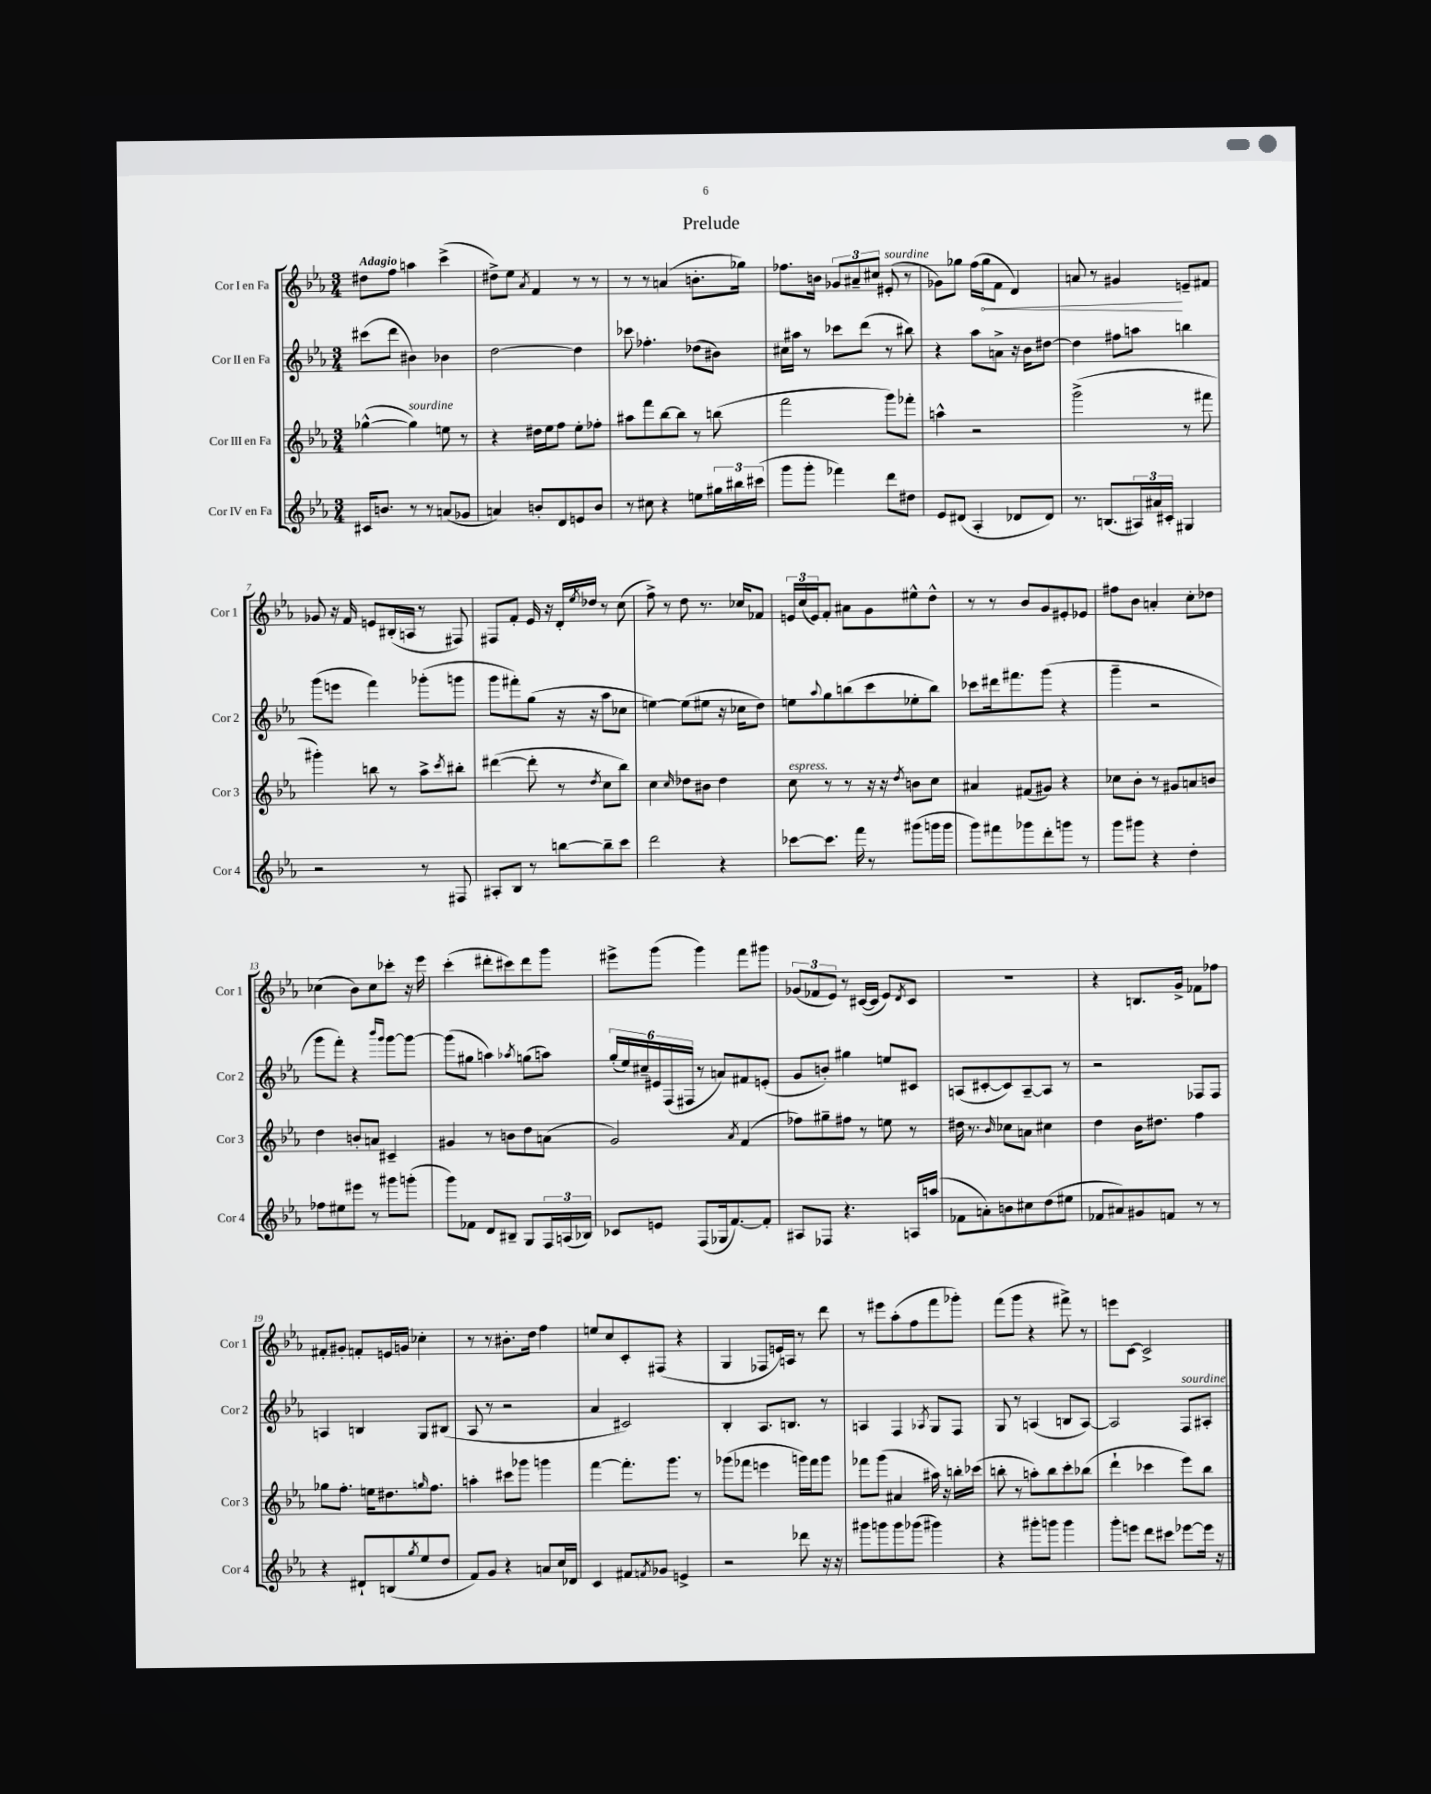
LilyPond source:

\header { title = "Prelude" }
<<
\new StaffGroup <<
\new Staff = "s0" \with { instrumentName = "Cor I en Fa" shortInstrumentName = "Cor 1" } {
    \clef treble \key ees \major \numericTimeSignature \time 3/4 \tempo "Adagio"
    dis''8 f''8 a''4 c'''4->( |
    dis''8->) ees''8 \acciaccatura { aes'8 } f'4 r8 r8 |
    r8 r8 a'4( b'8.-. ges''16) |
    fes''8. b'16 \tuplet 3/2 { ges'8 ais'8-- cis''8 } eis'8-.^\markup { \italic "sourdine" }( r8 |
    ges'8) ges''8 f''16( \once \override Hairpin.circled-tip = ##t ges''16\< f'8 d'4) |
    a'8 r8 gis'4\! e'8-- fis'8 |
    ges'8 r16 f'16 e'8 bis16-.( a16 r8 fis8) |
    fis8 f'8-. ees'16 r16 d'16-. \acciaccatura { ees''8 } des''16 r8 c''8( |
    f''8->) r8 d''8 r8. ces''16 fes'8 |
    \tuplet 3/2 { e'16 c''16( e'16) } f'8-. ais'8 g'8 eis''8-^ d''8-^ |
    r8 r8 bes'8 g'8 eis'8-. ees'8 |
    fis''8 bes'8 a'4-. c''8-. des''8 |
    ces''4( bes'8) ces''8 ces'''8-. r16 ees'''16 |
    c'''4-.( dis'''8-. cis'''8) dis'''8 g'''8 |
    eis'''8-> g'''8( g'''4) f'''8 gis'''8 |
    \tuplet 3/2 { ges'8( fes'8 ees'8) } r8 cis'16~( cis'16 ees'8) \acciaccatura { d'8 } cis'8 |
    R2. |
    r4 b8. g'16-> fes'8 fes''8 |
    fis'8-. gis'8-. f'8-. e'16 g'16 ces''4-. |
    r8 r8 bis'8.-. d''16 f''4 |
    e''8 c''8 c'8-. fis8( r4 |
    g4 fes8 e'16) a16 r8 d'''8 |
    r8 eis'''8 aes''8-.( f''8 f'''8 ges'''8-.) |
    f'''8( g'''8 r4 fis'''8->) r8 |
    e'''8 c'8~ c'2-> \bar "|." |
}
\new Staff = "s1" \with { instrumentName = "Cor II en Fa" shortInstrumentName = "Cor 2" } {
    \clef treble \key ees \major \numericTimeSignature \time 3/4
    cis'''8( d'''8 bis'4) bes'4 |
    d''2~ d''4 |
    ces'''8 fes''4.-. des''8( bis'8) |
    cis''16 ais''16 r8 ces'''8 d'''8( r8 bis''8) |
    r4 aes''8 a'8-> r16 bes'16 dis''8~ |
    dis''4 fis''8 a''8 b''4 |
    g'''8( e'''8 f'''4) ges'''8-.( g'''8 |
    g'''8 fis'''8-.) g''8( r16 r16 aes''8 ces''8 |
    e''4~) e''8( eis''8 r16 ces''16 d''8) |
    e''8 \appoggiatura { aes''8 } g''8 b''8( c'''8 ees''8-. b''8) |
    ces'''8 dis'''16 fis'''8. g'''8( r4 |
    g'''4-- r2 |
    g'''8 f'''8-.) r4 \grace { bes'''16 g'''16 } g'''8~ g'''8~ |
    g'''8( gis''8 a''4) \acciaccatura { aes''8 } g''8( a''8) |
    \tuplet 6/4 { g''16-.( ees''16) cis''16-- eis'16 f16( fis16 } r8 a'8) fis'8 e'8-.( |
    g'8 b'8-.) gis''4 e''8 cis'8 |
    a8( cis'8~-. cis'8) a8~-- a8 r8 |
    r2 fes8 fes8 |
    a4 b4 g8 bis8( |
    aes8 r8 r2 |
    aes'4 cis'2) |
    bes4-. aes8. b8. r8 |
    a4 f4 \acciaccatura { aes8 } g8 f8 |
    g8 r8 a4( b8 a8~) |
    a2 f8^\markup { \italic "sourdine" } ais8-. \bar "|." |
}
\new Staff = "s2" \with { instrumentName = "Cor III en Fa" shortInstrumentName = "Cor 3" } {
    \clef treble \key ees \major \numericTimeSignature \time 3/4
    ges''4~-^( ges''4^\markup { \italic "sourdine" }) e''8 r8 |
    r4 dis''16 ees''16 f''8 ees''8-. fes''8-. |
    ais''8 f'''8 bes''8~ bes''8 r8 b''8( |
    f'''2 g'''8) fes'''8-. |
    a''4-^ r2 |
    g'''2->( r8 fis'''8 |
    gis'''4-.) b''8 r8 aes''8-> \acciaccatura { c'''8 } bis''8-. |
    dis'''4~( dis'''8-. r8 \acciaccatura { d''8 } c''8 bes''8) |
    c''4 \grace { c''16 } des''8 bis'8 des''4 |
    c''8^\markup { \italic "espress." } r8 r8 r16 r16 \acciaccatura { d''8 } b'8 c''8 |
    ais'4 fis'8( gis'8) r4 |
    ces''8 bes'8-. r8 gis'8 a'8 b'8 |
    d''4 b'8-. a'8 cis'4-- |
    gis'4 r8 b'8 d''8 a'8( |
    g'2) \acciaccatura { aes'8 } f'4( |
    fes''8) gis''8-- fis''8 r8 e''8 r8 |
    dis''16 r8. \grace { bes'16 } ces''8 a'8 cis''4 |
    d''4 bes'16 dis''8. f''4 |
    ges''8 f''8.-. e''16 dis''8. \grace { g''16 } f''8. |
    a''4-. cis'''8 ges'''8 g'''4 |
    f'''4~ f'''8.-. g'''8. r8 |
    ges'''8( fes'''8 e'''4 g'''16) fes'''16 g'''8 |
    fes'''8 g'''8( ais'4 ais''16) r16 b''16-. ces'''16( |
    b''8-. r8 a''8-.) b''8 c'''8-. bes''8( |
    d'''4-! ces'''4 ees'''8) bes''8 \bar "|." |
}
\new Staff = "s3" \with { instrumentName = "Cor IV en Fa" shortInstrumentName = "Cor 4" } {
    \clef treble \key ees \major \numericTimeSignature \time 3/4
    cis'16 b'8. r8 r8 a'8( ges'8 |
    a'4) b'8-. d'8 e'8 b'8 |
    r8 cis''8 r4 e''8 \tuplet 3/2 { gis''16 bis''16 cis'''16( } |
    g'''8 g'''8-. fes'''4) d'''8 dis''8 |
    ees'8 dis'8( aes4-. des'8 des'8) |
    r8. b8.( \tuplet 3/2 { ais16) ais'16 cis'16-. } gis4 |
    r2 r8 fis8 |
    ais8-. bes8 r8 b''8~ b''8-- c'''8 |
    d'''2 r4 |
    ces'''8~ ces'''8. f'''16 r8 gis'''8( g'''16 g'''16 |
    g'''8) fis'''8 ges'''8 d'''8-. g'''8 r8 |
    g'''8 gis'''8 r4 d''4-. |
    fes''8 eis''8 eis'''8 r8 gis'''8 g'''8-.( |
    g'''8) fes'8 d'8 bis8-- g8 \tuplet 3/2 { f16 a16( bes16) } |
    ces'8 e'8 f8( ges16 f'8.~) f'8-. |
    ais8 fes8 r4. a16 a''16( |
    fes'8 a'8-.) b'8 cis''8 d''8( eis''8 |
    fes'8 ais'8) gis'8 f'8 r8 r8 |
    r4 dis'8-! b8( \acciaccatura { g''8 } ees''8 d''8 |
    f'8) g'8 r4 a'8 c''16 des'16 |
    c'4 fis'8 \acciaccatura { f'8 } ges'8 e'4-> |
    r2 des'''8 r16 r16 |
    gis'''8 g'''8 g'''8 ges'''8( gis'''4) |
    r4 gis'''8-. g'''8 g'''4 |
    g'''8-. e'''8 d'''8 cis'''8 ees'''8~ ees'''16 r16 \bar "|." |
}
>>
>>
